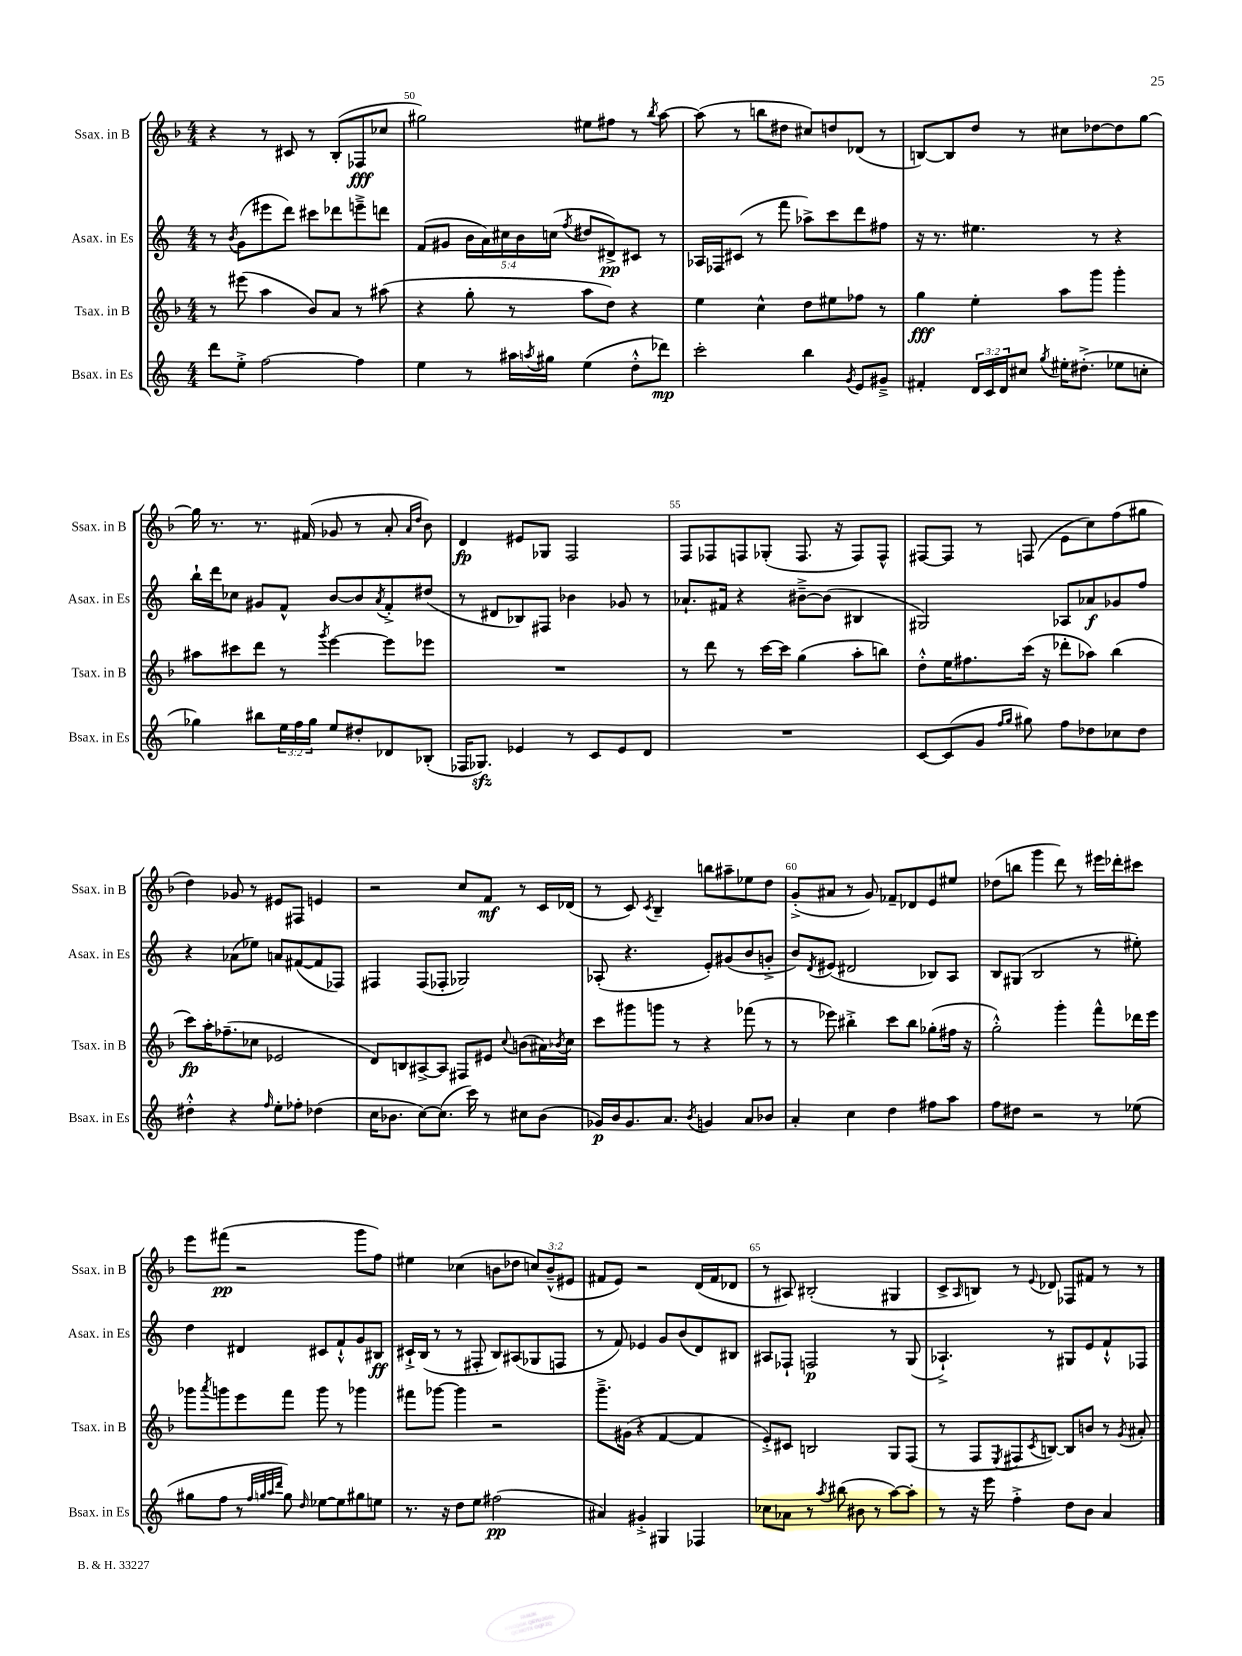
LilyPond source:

<<
\new StaffGroup <<
\new Staff = "s0" \with { instrumentName = "Ssax. in B" shortInstrumentName = "Ssax. in B" } {
    \clef treble \key f \major \numericTimeSignature \time 4/4 \override Staff.TupletNumber.text = #tuplet-number::calc-fraction-text
    r4 r8 cis'8 r8 bes8-.( fes8\fff ces''8 |
    gis''2) eis''8 fis''8 r8 \acciaccatura { bes''8 } a''8~ |
    a''8( r8 b''8 dis''8 cis''8) d''8 des'8( r8 |
    b8~) b8 d''8 r8 cis''8 des''8~ des''8 g''8~ |
    g''16 r8. r8. fis'16( ges'8 r8 a'8-. \grace { a'16 d''16 } bes'8) |
    d'4\fp eis'8 ges8 f2 |
    f8 fes8 f8 ges8-.( f8. r16 f8) f8-^ |
    fis8~ fis8 r8 f8( e'8 c''8) f''8( gis''8 |
    d''4) ges'8 r8 eis'8 fis8 e'4 |
    r2 c''8 f'8\mf r8 c'16 des'16( |
    r8 c'8) \acciaccatura { c'8 } bes4-- b''8 ais''8-- ees''8 d''8 |
    g'8-.->( ais'8 r8 g'8) fes'8-- des'8 e'8 eis''8 |
    des''8( b''8 g'''4 d'''8) r8 eis'''16 des'''16-. cis'''8 |
    e'''8 fis'''8\pp( r2 g'''8 f''8) |
    eis''4 ces''4( b'8 des''8 \tuplet 3/2 { c''8) b'8---^( eis'8 } |
    fis'8 e'8) r2 d'16( fis'16 des'8 |
    r8 ais8) bis2-.( gis4 |
    c'8-> \grace { a16 } b8) r8 \appoggiatura { e'8 } des'8 fes8 fis'8 r8 r8 \bar "|." |
}
\new Staff = "s1" \with { instrumentName = "Asax. in Es" shortInstrumentName = "Asax. in Es" } {
    \clef treble \key c \major \numericTimeSignature \time 4/4 \override Staff.TupletNumber.text = #tuplet-number::calc-fraction-text
    r8 \acciaccatura { b'8 } g'8( eis'''8 d'''8) cis'''8 des'''8 e'''8---> d'''8 |
    f'8( gis'8 \tuplet 5/4 { b'16 a'16) cis''16 b'16 c''16( } \acciaccatura { f''8 } dis''8 dis'8->\pp) cis'8 r8 |
    aes16 fes16 cis'8( r8 f'''8 aes''8->) c'''8 d'''8 fis''8 |
    r16 r8. eis''4. r8 r4 |
    b''16-! d'''16 ces''8 gis'8 f'8-^ b'8~ b'8 \acciaccatura { a'8 } f'8-.-> dis''8( |
    r8 dis'8 bes8) fis8 bes'4 ges'8 r8 |
    aes'8.-! fis'16 r4 bis'8~---> bis'8( bis4 |
    gis2) aes8 aes'8\f ges'8 f''8 |
    r4 aes'8( ees''8) a'8 fis'8~( fis'8 fes8) |
    fis4 fis8( fes8-. ges2) |
    aes8-.( r4. e'8-.) gis'8( b'8 g'8-.-> |
    b'8) \acciaccatura { d'8 } eis'8( dis'2 bes8) a8 |
    b8 gis8( b2 r8 eis''8-.) |
    d''4 dis'4 cis'8 f'8-!-^ g'8 bis8\ff |
    cis'16-!-> b16( r8 r8 fis8-. b8) ais8( ges8 f8 |
    r8 f'8) ees'4 g'8 b'8( d'8) bis8 |
    ais8 fes8-! f2\p r8 g8( |
    aes4.-!->) r8 gis8 e'8 f'8-!-^ fes8 \bar "|." |
}
\new Staff = "s2" \with { instrumentName = "Tsax. in B" shortInstrumentName = "Tsax. in B" } {
    \clef treble \key f \major \numericTimeSignature \time 4/4
    r8 eis'''8( a''4 bes'8) a'8 r8 ais''8( |
    r4 g''8-. r8 a''8 d''8) r4 |
    e''4 c''4-^ d''8 eis''8 fes''8 r8 |
    g''4\fff e''4-. a''8 g'''8 g'''4-. |
    ais''8 cis'''8 d'''8 r8 \acciaccatura { g'''8 } e'''4~ e'''8 ees'''8 |
    R1 |
    r8 d'''8 r8 c'''16~ c'''16 g''4( a''8-. b''8) |
    d''8-.-^ e''16 fis''8. c'''16( r16 des'''8-. aes''8) bes''4( |
    c'''8\fp) a''16-. fes''8.--( ces''8 ees'2 |
    d'8) b8 ais8~-> ais8 fis8 eis'8 \appoggiatura { c''8 } b'8( ais'16) \acciaccatura { bes'8 } c''16 |
    c'''8 gis'''8 g'''8 r8 r4 fes'''8( r8 |
    r8 ees'''8) bis''4-.-> c'''8 bis''8 ges''8-.( fis''16 r16 |
    g''2-.-^) g'''4-. f'''8-^ des'''16 e'''16 |
    ges'''8 \acciaccatura { a'''8 } g'''8 e'''8 f'''8 g'''8 r8 ges'''4 |
    fis'''8 ges'''8~ ges'''4 r2 |
    g'''8.---> gis'16( r4 f'4~ f'4 |
    e'8-.->) cis'8 b2 g8 f8( |
    r8 f8 \acciaccatura { e8 } fis8 \acciaccatura { c'8 } b8~) b8 b'8 r8 \acciaccatura { g'8 } ais'8-. \bar "|." |
}
\new Staff = "s3" \with { instrumentName = "Bsax. in Es" shortInstrumentName = "Bsax. in Es" } {
    \clef treble \key c \major \numericTimeSignature \time 4/4 \override Staff.TupletNumber.text = #tuplet-number::calc-fraction-text
    d'''8 e''8-.-> f''2~ f''4 |
    e''4 r8 ais''16 \acciaccatura { a''8 } gis''16 e''4( d''8-.-^ des'''8\mp) |
    c'''2-. b''4 \acciaccatura { g'8 } e'8 gis'8---> |
    fis'4-. \tuplet 3/2 { d'16 c'16 d'16 } cis''8 \acciaccatura { g''8 } eis''16-. dis''8.-.->( ees''8 c''8-. |
    ges''4) bis''8 \tuplet 3/2 { e''16 f''16 ges''16 } e''8 dis''8-. des'8 bes8-.( |
    fes16 ges8.\sfz) ees'4 r8 c'8 ees'8 d'8 |
    R1 |
    c'8~ c'8( g'8 \grace { f''16 g''16 } gis''8) f''8 des''8 ces''8 des''8 |
    dis''4-.-^ r4 \grace { f''16 } e''8-. fes''8-. des''4( |
    c''16 bes'8. c''8~) c''8.( c'''16) r8 cis''8 bes'8( |
    ges'16\p) b'16 ges'8. a'8. \acciaccatura { b'8 } g'4 a'8 bes'8 |
    a'4-. c''4 d''4 fis''8 a''8 |
    f''8 dis''8 r2 r8 ees''8( |
    gis''8 f''8 r8 \grace { f''32 g''32 a''32 d'''32 } g''8) \grace { d''16 } ees''8~ ees''8 gis''8 e''8 |
    r8. r16 d''8 e''8 fis''2\pp( |
    ais'4) gis'4-.-> gis4 fes4 |
    ces''8 aes'8 r8 \acciaccatura { a''8 } bis''8( bis'8 r8 a''8~) a''8-. |
    r8 r16 e'''16 f''4-.-> d''8 b'8 a'4 \bar "|." |
}
>>
>>
\layout { \context { \Score currentBarNumber = #49 \override BarNumber.break-visibility = ##(#f #t #t) barNumberVisibility = #(every-nth-bar-number-visible 5) } }
